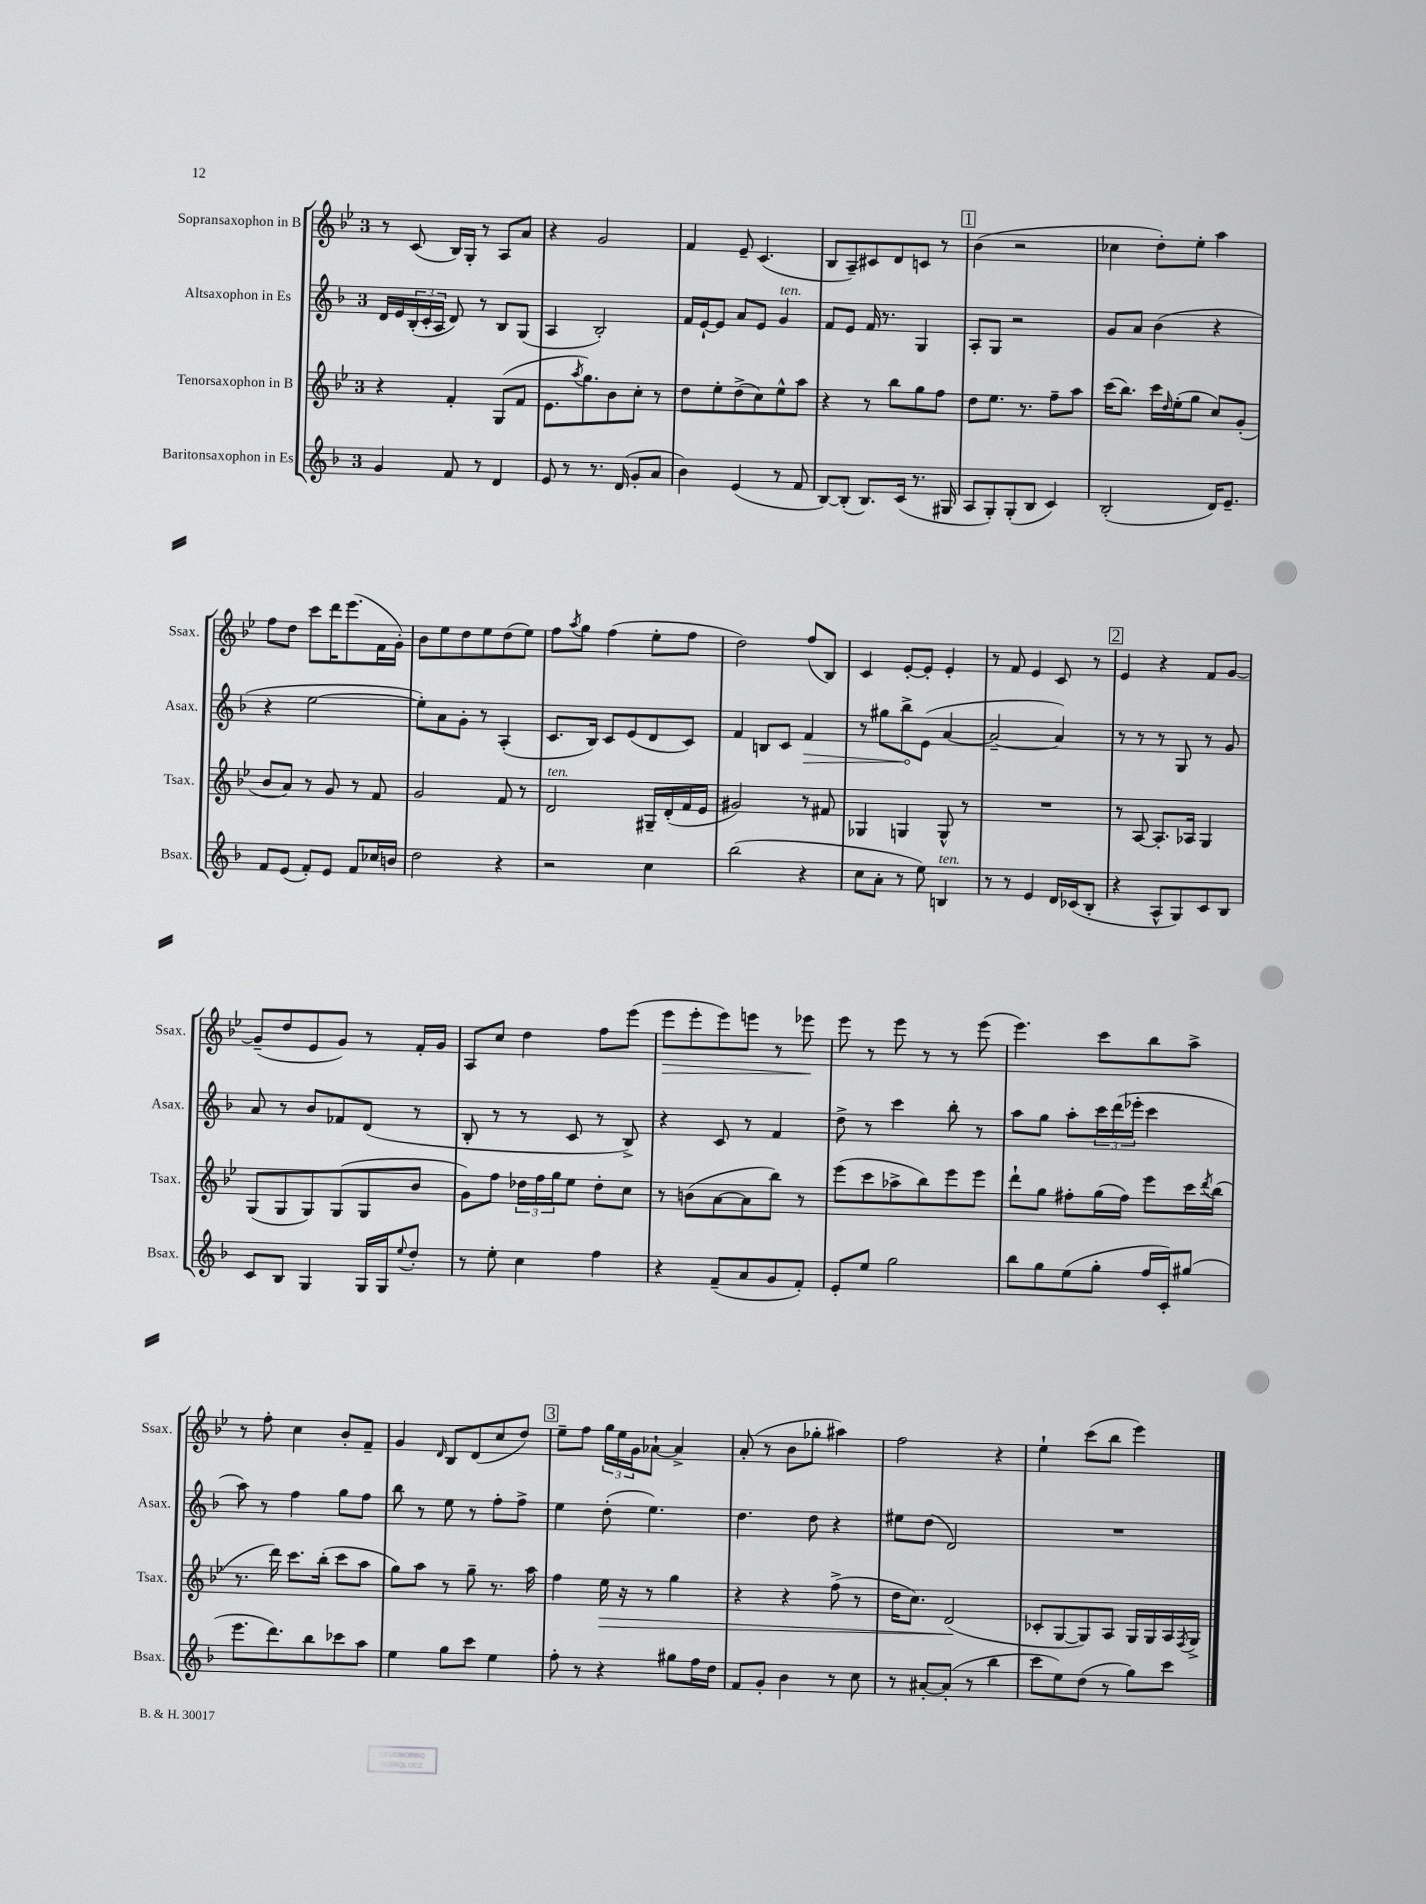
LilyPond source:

<<
\new StaffGroup <<
\new Staff = "s0" \with { instrumentName = "Sopransaxophon in B" shortInstrumentName = "Ssax." } {
    \clef treble \key bes \major \once \override Staff.TimeSignature.style = #'single-digit \time 3/4
    r8 c'8( bes16) g16-. r8 a8 a'8 |
    r4 g'2 |
    f'4 ees'8-- c'4.( |
    bes8 a8--) cis'8 d'8 c'8 r8 |
    \mark \markup { \box "1" } bes'4( r2 |
    ces''4 d''8-.) ees''8-. a''4 |
    f''8 d''8 c'''8 d'''16 ees'''8.( f'16 g'16-.) |
    bes'8 ees''8 d''8 ees''8 d''8( ees''8) |
    f''8 \acciaccatura { a''8 } g''8 f''4( ees''8-. f''8 |
    d''2) f''8( bes8) |
    c'4 ees'8~-. ees'8-. ees'4-. |
    r8 f'8 ees'4 c'8 r8 |
    \mark \markup { \box "2" } ees'4 r4 f'8 g'8~ |
    g'8--( d''8 ees'8 g'8) r8 f'16-. g'16 |
    a8 c''8 d''4 f''8 ees'''8( |
    ees'''8\> ees'''8-. ees'''8) e'''8 r8 ees'''8\! |
    ees'''8 r8 ees'''8 r8 r8 ees'''8( |
    ees'''4.) c'''8 bes''8 a''8-> |
    r8 f''8-. c''4 bes'8-. f'8-- |
    g'4 \grace { d'16 } bes8 d'8( c''8 d''8) |
    \mark \markup { \box "3" } ees''8-- f''8 \tuplet 3/2 { g''16 ees''16 g'16 } aes'8~-! aes'4-> |
    a'8-.( r8 bes'8 ges''8-. ais''4) |
    f''2 r4 |
    ees''4-! c'''8( bes''8 ees'''4) \bar "|." |
}
\new Staff = "s1" \with { instrumentName = "Altsaxophon in Es" shortInstrumentName = "Asax." } {
    \clef treble \key f \major \once \override Staff.TimeSignature.style = #'single-digit \time 3/4
    d'16 e'16 \tuplet 3/2 { bes16-.( c'16-. a16 } d'8) r8 bes8 g8( |
    a4 bes2-.) |
    f'16 e'16~-! e'8 a'8 e'8 g'4^\markup { \italic "ten." } |
    f'8 e'8 f'16 r8. g4 |
    \mark \markup { \box "1" } a8-. g8 r2 |
    g'8 a'8 bes'4( r4 |
    r4 e''2~ |
    e''8-.) a'8 g'8-. r8 a4-.( |
    c'8. bes16) c'8 e'8( d'8 c'8) |
    f'4 b8 c'8 \once \override Hairpin.circled-tip = ##t f'4\> |
    r8 gis''8 bes''8->\! e'8( a'4~ |
    a'2~-- a'4) |
    \mark \markup { \box "2" } r8 r8 r8 g8 r8 g'8 |
    a'8 r8 bes'8 fes'8 d'8( r8 |
    bes8-. r8 r8 c'8 r8 bes8->) |
    r4 c'8 r8 f'4 |
    d''8-> r8 c'''4 bes''8-. r8 |
    a''8 g''8 a''8-. \tuplet 3/2 { c'''16 d'''16( ees'''16-. } c'''4 |
    a''8) r8 f''4 g''8 f''8 |
    bes''8 r8 e''8 r8 f''8-. f''8-> |
    \mark \markup { \box "3" } e''4 d''8-.( e''4.) |
    d''4. d''8 r4 |
    eis''8 d''8( d'2) |
    R2. \bar "|." |
}
\new Staff = "s2" \with { instrumentName = "Tenorsaxophon in B" shortInstrumentName = "Tsax." } {
    \clef treble \key bes \major \once \override Staff.TimeSignature.style = #'single-digit \time 3/4
    r4 f'4-. g8( f'8 |
    ees'8. \acciaccatura { a''8 } g''8.) bes'8 c''8-. r8 |
    d''8 ees''8-. d''8->( c''8) ees''8-^ a''8 |
    r4 r8 bes''8 g''8 f''8 |
    \mark \markup { \box "1" } d''8 ees''8. r8. f''8-- a''8 |
    c'''16( bes''8.) c'''16 \grace { d''16 } ees''16-.( g''8 c''8) g'8-.( |
    bes'8 a'8) r8 g'8 r8 f'8 |
    g'2 f'8 r8 |
    d'2^\markup { \italic "ten." } gis16-- d'16-.( f'16 ees'16 |
    gis'2) r8 fis'8 |
    ges4 g4 g8-^ r8 |
    R2. |
    \mark \markup { \box "2" } r8 a8~ a8.-. aes16 g4 |
    g8( g8 g8) g8( g8 bes'8 |
    g'8) f''8 \tuplet 3/2 { des''16 f''16 g''16 } ees''8 des''8-. c''8 |
    r8 b'8( a'8~ a'8 bes''8) r8 |
    ees'''8( c'''8 aes''8-> bes''8) ees'''8 ees'''8 |
    d'''8-! g''8 fis''8-. g''16( fis''16) ees'''8 c'''16 \acciaccatura { d'''8 } bes''16( |
    r8. d'''16) c'''8. bes''16-.( c'''8 a''8 |
    g''8) a''8 r8 g''8-- r8. a''16 |
    \mark \markup { \box "3" } f''4 ees''16\> r16 r8 g''4 |
    r4 r4 f''8->( r8 |
    d''16 c''8.) d'2\!( |
    ces'8-. g8~ g8) a8 g16 g16 a16 \acciaccatura { f8 } g16-> \bar "|." |
}
\new Staff = "s3" \with { instrumentName = "Baritonsaxophon in Es" shortInstrumentName = "Bsax." } {
    \clef treble \key f \major \once \override Staff.TimeSignature.style = #'single-digit \time 3/4
    g'4 f'8 r8 d'4 |
    e'8 r8 r8. d'16( g'8-. a'8 |
    bes'4) e'4( r8 f'8 |
    bes8~) bes8-.( bes8.) c'16( r8. gis16 |
    \mark \markup { \box "1" } a8 g8-.) g8-.( bes8 c'4) |
    bes2-.( d'16) e'8.-- |
    f'8 e'8( f'8-.) e'8 f'8 ces''16 b'16 |
    d''2 r4 |
    r2 c''4 |
    bes''2( r4 |
    c''8 a'8-. r8 e''8) b4^\markup { \italic "ten." } |
    r8 r8 e'4 d'16 ces'16( bes8-. |
    \mark \markup { \box "2" } r4 a8-^ g8) c'8 bes8 |
    c'8 bes8 g4 g16 g16 \appoggiatura { e''8 } d''8-. |
    r8 e''8-. c''4 f''4 |
    r4 f'8--( a'8 g'8 f'8-.) |
    e'8-. e''8 g''2 |
    bes''8 g''8 e''8( g''8-. f''16 c'16-.) gis''8( |
    e'''8. d'''8.) bes''8 ces'''8 a''8 |
    e''4 g''8 c'''8 e''4 |
    \mark \markup { \box "3" } f''8-. r8 r4 gis''8 f''16 d''16 |
    f'8 g'8-. bes'4 r8 c''8 |
    r8 ais'8~-. ais'8-.( r8 bes''4 |
    c'''8 e''8) d''8( r8 g''8) c'''8 \bar "|." |
}
>>
>>
\layout { \context { \Score \remove "Bar_number_engraver" } }
